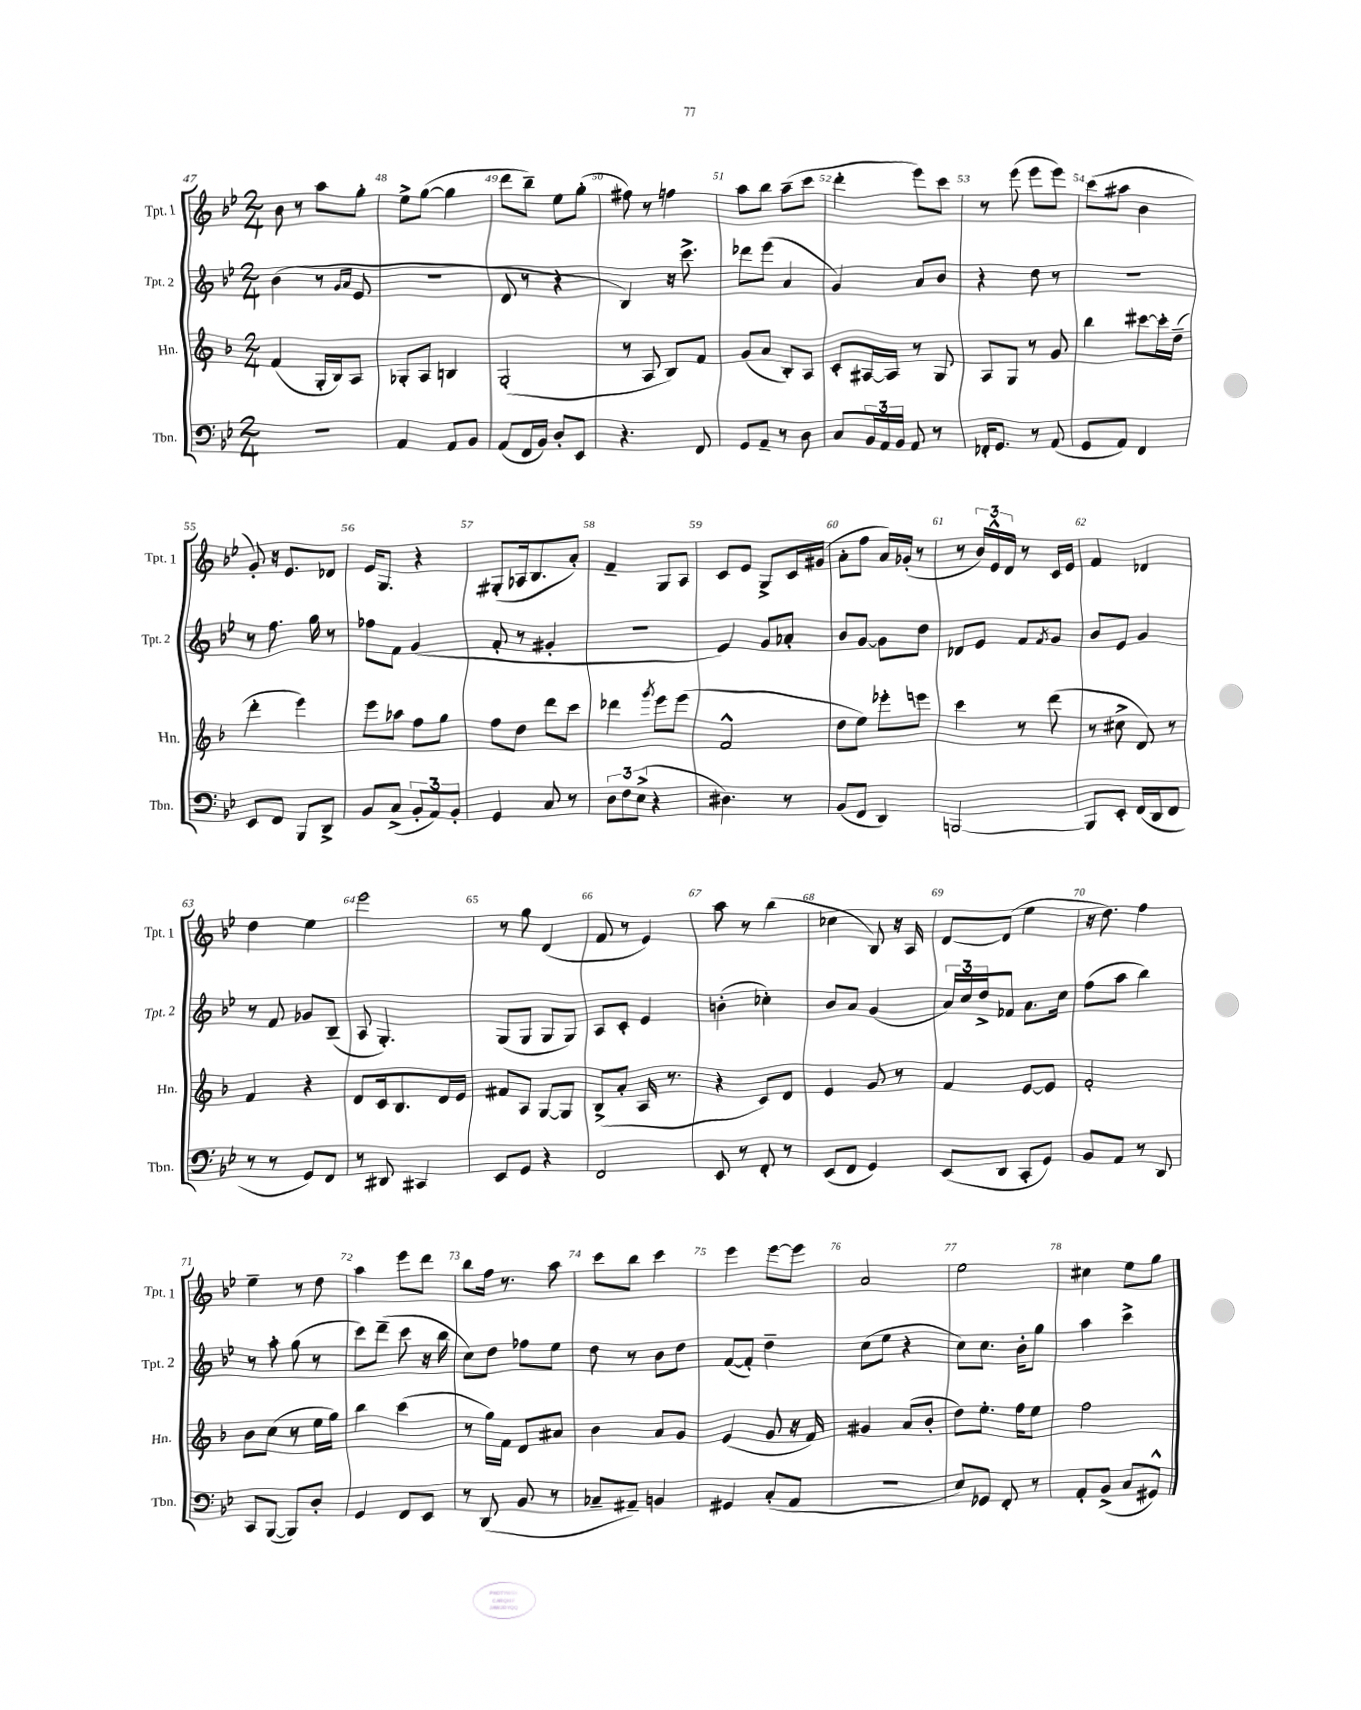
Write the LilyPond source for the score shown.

<<
\new StaffGroup <<
\new Staff = "s0" \with { instrumentName = "Tpt. 1" shortInstrumentName = "Tpt. 1" } {
    \clef treble \key bes \major \numericTimeSignature \time 2/4
    bes'8 r8 a''8 g''8-. |
    ees''8-> g''8~( g''4 |
    d'''8 bes''8--) ees''8 g''8-.( |
    fis''8) r8 f''4 |
    a''8 bes''8 a''8--( c'''8 |
    d'''4-. ees'''8) c'''8 |
    r8 ees'''8( ees'''8 ees'''8) |
    c'''8( ais''8 bes'4 |
    g'8-.) r16 ees'8. des'8 |
    ees'16 g8. r4 |
    gis8-.( aes16 bes8. a'8-.) |
    f'4-- g8 a8 |
    c'8 ees'8 g8-> c'16 gis'16( |
    a'8-. f''8 a'16) ges'16-.( r8 |
    r8 \tuplet 3/2 { bes'16) ees'16-^ d'16 } r8 c'16 ees'16 |
    f'4 des'4 |
    d''4 ees''4 |
    ees'''2 |
    r8 g''8 d'4( |
    f'8 r8 ees'4) |
    a''8 r8 bes''4( |
    ces''4 bes8) r16 a16 |
    d'8~ d'8( ees''4 |
    r16 d''8.) f''4 |
    ees''4-- r8 d''8 |
    a''4 ees'''8 d'''8 |
    bes''8 f''16 r8. a''8 |
    c'''8 bes''8 c'''4 |
    ees'''4 ees'''8~ ees'''8 |
    a'2 |
    ees''2 |
    cis''4 ees''8 g''8 \bar "|." |
}
\new Staff = "s1" \with { instrumentName = "Tpt. 2" shortInstrumentName = "Tpt. 2" } {
    \clef treble \key bes \major \numericTimeSignature \time 2/4
    bes'4( r8 \grace { g'16 a'16 } ees'8 |
    R2 |
    d'8 r8 r4 |
    bes4) r16 c'''8.-> |
    des'''8 ees'''8( a'4 |
    g'4) a'8 bes'8 |
    r4 d''8 r8 |
    r2 |
    r8 f''8. g''16 r8 |
    fes''8 f'8 g'4( |
    f'8-. r8 gis'4-. |
    R2 |
    ees'4) g'8 aes'8-. |
    bes'8 g'8~ g'8 d''8 |
    des'8 ees'8 f'8 \acciaccatura { f'8 } g'8 |
    bes'8 ees'8 g'4 |
    r8 f'8 ges'8 bes8--( |
    a8 g4.-.) |
    g8( g8 g8 g8) |
    a8 c'8-. ees'4 |
    b'4-.( ces''4-.) |
    bes'8 a'8 g'4( |
    \tuplet 3/2 { a'16) c''16 d''16-> } fes'8 a'8. c''16 |
    f''8( a''8 bes''4) |
    r8 a''8-. g''8( r8 |
    c'''8) d'''8--( c'''8 r16 bes''16 |
    c''8) d''8 fes''8 ees''8 |
    d''8 r8 bes'8 d''8 |
    f'8~( f'8-.) d''4-- |
    c''8( ees''8 r4 |
    c''8) c''8. bes'16-. g''8 |
    a''4 c'''4-> \bar "|." |
}
\new Staff = "s2" \with { instrumentName = "Hn." shortInstrumentName = "Hn." } {
    \clef treble \key f \major \numericTimeSignature \time 2/4
    f'4( g16-. bes16) a8 |
    ges8-. a8 b4 |
    g2-.( |
    r8 a8 bes8) f'8 |
    g'8( a'8 bes8-.) a8 |
    c'8-. ais16~ ais16 r8 g8 |
    a8 g8 r8 g'8 |
    bes''4 cis'''8~ cis'''16-. d''16--( |
    d'''4-. e'''4) |
    e'''8 aes''8 f''8 g''8 |
    f''8 d''8 d'''8 c'''8 |
    des'''4 \acciaccatura { g'''8 } e'''8 e'''8( |
    f'2-^ |
    d''8 e''8) ees'''8-. e'''8 |
    c'''4 r8 d'''8( |
    r8 cis''8-> d'8) r8 |
    f'4 r4 |
    d'8 c'16 bes8. d'16 e'16 |
    fis'8 a8 g8~ g8 |
    bes8->( a'8-. a16 r8. |
    r4 c'8) d'8 |
    e'4 g'8 r8 |
    f'4 e'8~ e'8 |
    f'2-. |
    bes'8 c''8( r8 e''16 g''16) |
    bes''4 c'''4( |
    r8 g''16) f'16 d'8 ais'8 |
    bes'4 a'8 g'8 |
    e'4( g'8 r16 f'16) |
    gis'4 a'8( bes'8-. |
    d''8) e''8.-. f''16 e''8 |
    f''2 \bar "|." |
}
\new Staff = "s3" \with { instrumentName = "Tbn." shortInstrumentName = "Tbn." } {
    \clef bass \key bes \major \numericTimeSignature \time 2/4
    r2 |
    a,4 a,8 bes,8 |
    a,8( f,16 bes,16) d8-. ees,8 |
    r4. f,8 |
    g,8 a,8-- r8 d8 |
    c8 \tuplet 3/2 { bes,16 a,16 bes,16 } a,8 r8 |
    fes,16-. g,8. r8 a,8( |
    g,8 a,8) f,4 |
    ees,8 f,8 bes,,8 d,8-> |
    bes,8 c8->( \tuplet 3/2 { bes,8-. a,8) bes,8-. } |
    g,4 c8 r8 |
    \tuplet 3/2 { d8 f8 ees8->( } r4 |
    dis4.) r8 |
    bes,8( f,8 d,4) |
    b,,2~ |
    b,,8 ees,8-. f,16( d,16 f,8 |
    r8 r8 g,8) f,8 |
    r8 dis,8 cis,4 |
    ees,8 g,8 r4 |
    f,2 |
    ees,8 r8 f,8-. r8 |
    ees,8( f,8 g,4) |
    ees,8( d,8 c,8-. g,8) |
    bes,8 a,8 r8 d,8 |
    c,8 bes,,8~( bes,,8) d8-. |
    g,4 f,8 ees,8 |
    r8 d,8( bes,8 r8 |
    ces8-- ais,8--) b,4 |
    gis,4 c8-.( a,8 |
    R2 |
    ees8) ges,8 f,8-. r8 |
    a,8-. bes,8->( c8 gis,8-^) \bar "|." |
}
>>
>>
\layout { \context { \Score currentBarNumber = #47 \override BarNumber.break-visibility = ##(#f #t #t) barNumberVisibility = #all-bar-numbers-visible } }
